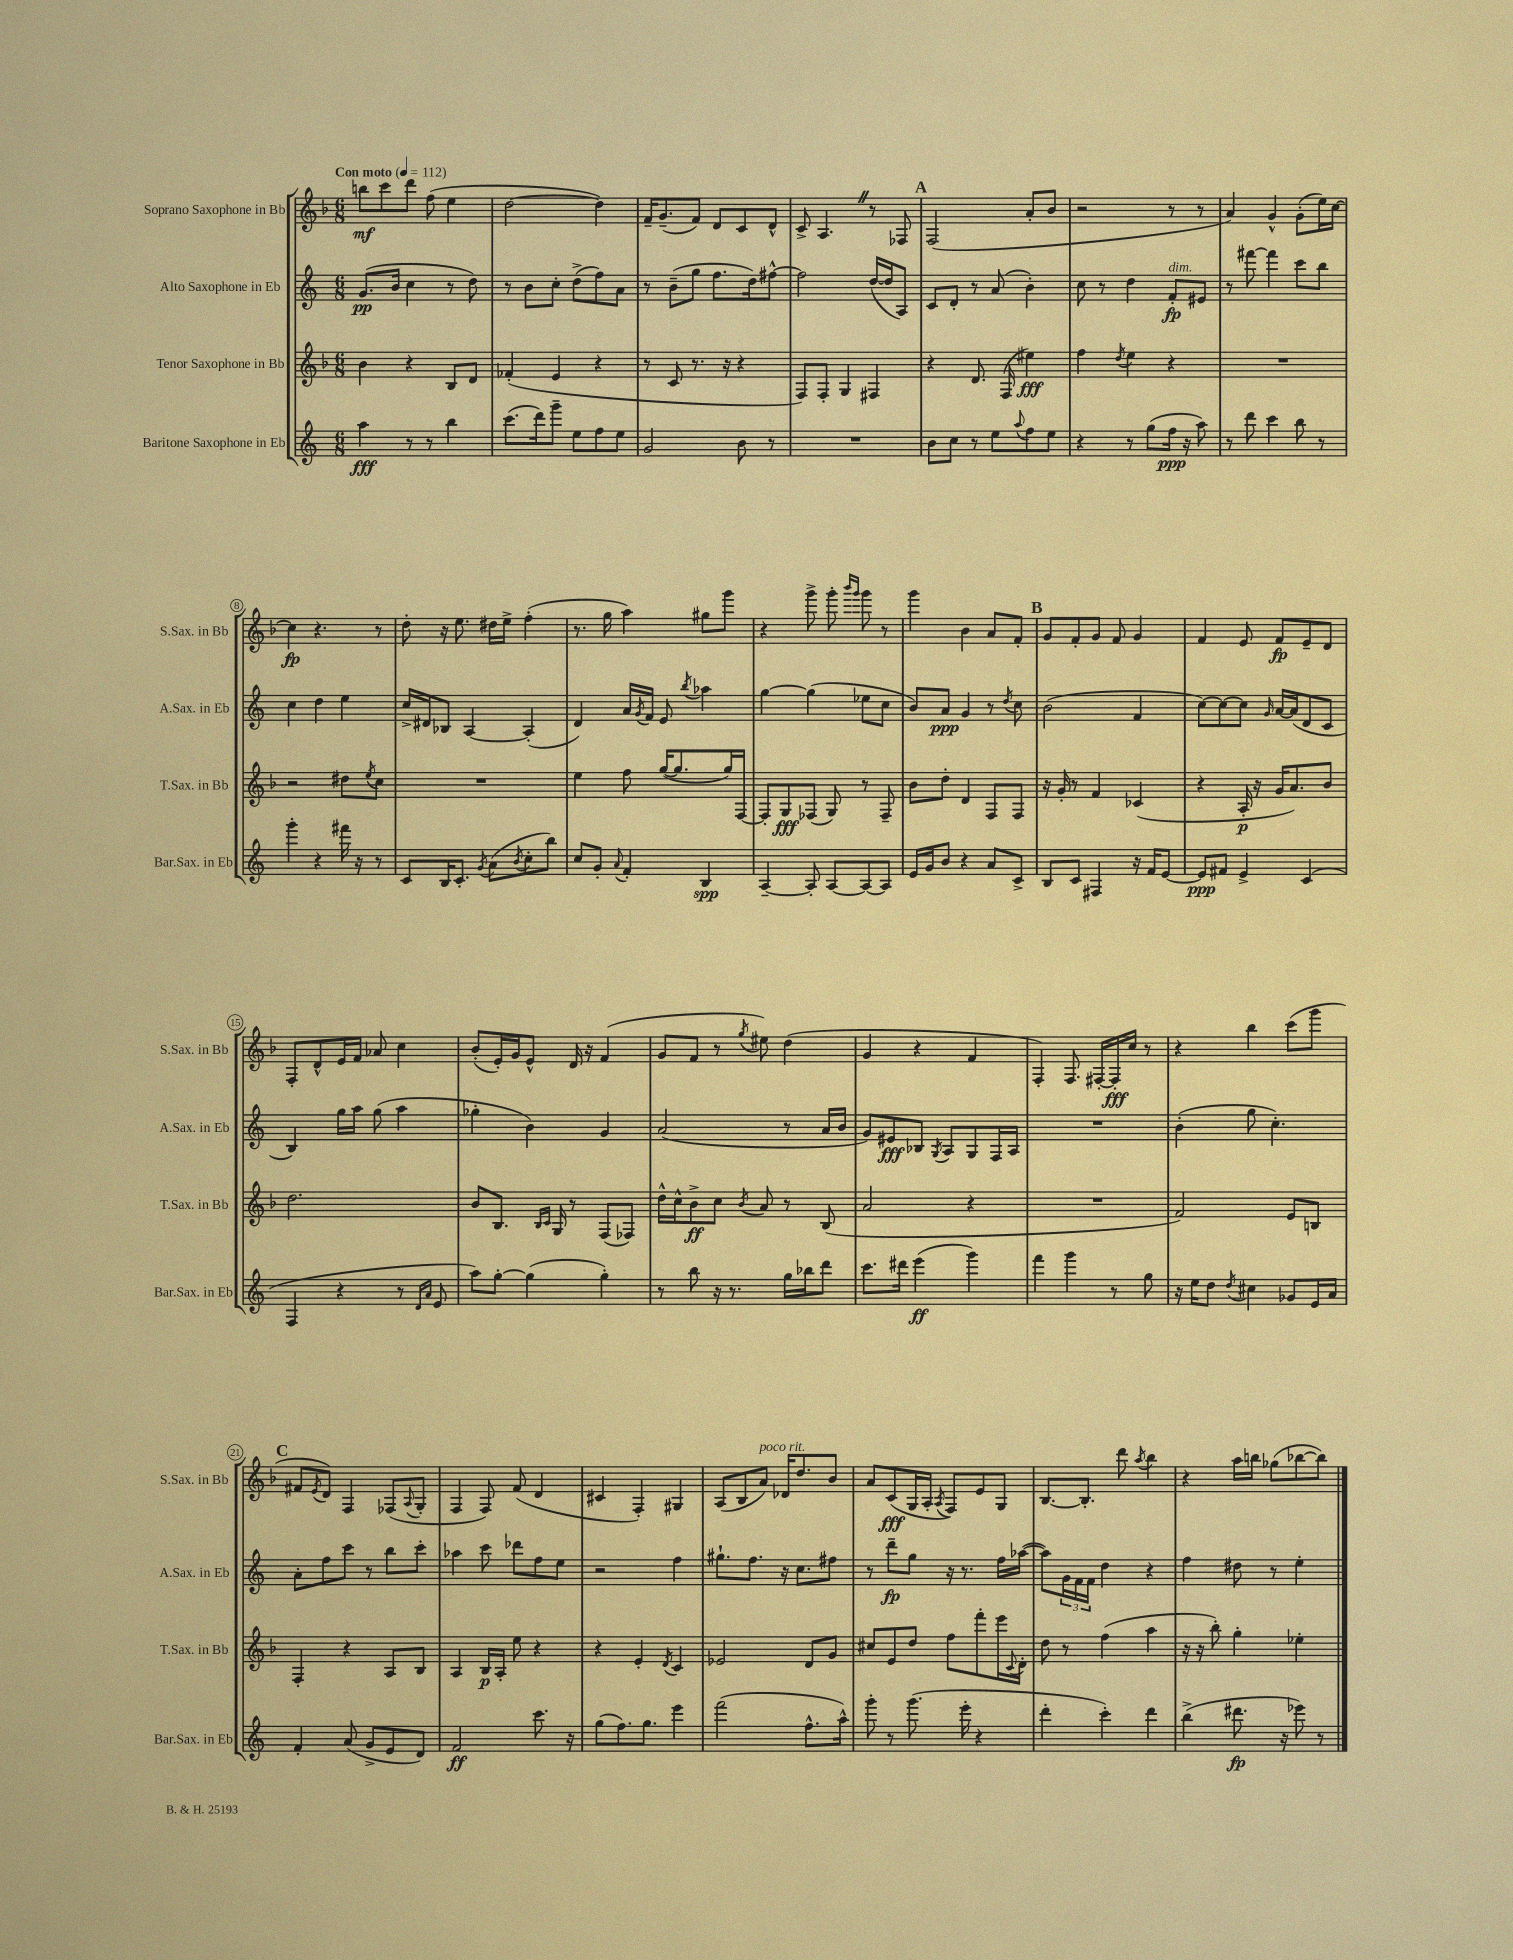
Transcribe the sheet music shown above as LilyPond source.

<<
\new StaffGroup <<
\new Staff = "s0" \with { instrumentName = "Soprano Saxophone in Bb" shortInstrumentName = "S.Sax. in Bb" } {
    \clef treble \key f \major \numericTimeSignature \time 6/8 \tempo "Con moto" 4 = 112
    b''8\mf c'''8 d'''8 f''8( e''4 |
    d''2~ d''4) |
    f'16-- g'8.--( f'8) d'8 c'8 d'8-^ |
    c'8-> a4. \once \override BreathingSign.text = \markup { \musicglyph "scripts.caesura.straight" } \breathe r8 fes8 |
    \mark \markup { \bold "A" } f2( a'8-. bes'8 |
    r2 r8 r8 |
    a'4) g'4-^ g'8-.( e''16) c''16~ |
    c''4\fp r4. r8 |
    d''8-. r16 e''8. dis''16 e''16-> f''4-.( |
    r8. g''16 a''4) gis''8 g'''8 |
    r4 g'''8-> g'''8-. \grace { bes'''16 g'''16 } g'''8 r8 |
    g'''4 bes'4 a'8 f'8-. |
    \mark \markup { \bold "B" } g'8 f'8-. g'8 f'8 g'4 |
    f'4 e'8 f'8\fp e'8-- d'8 |
    f8-. d'8-^ e'16 f'16 aes'8 c''4 |
    bes'8-.( e'16-.) g'16 e'8-^ d'16 r16 f'4( |
    g'8 f'8 r8 \acciaccatura { g''8 } eis''8) d''4( |
    g'4 r4 f'4 |
    f4-.) f8. fis16~-. fis16-.\fff c''16 r8 |
    r4 bes''4 c'''8( g'''8 |
    \mark \markup { \bold "C" } fis'8 \acciaccatura { e'8 } d'8) f4 fes8( \appoggiatura { a8 } g8-. |
    f4 f8) f'8( d'4 |
    cis'4 f4-.) gis4 |
    a8( bes8 a'8^\markup { \italic "poco rit." }) des'16 d''8. bes'8 |
    a'8 c'8\fff( g16 a16-. \acciaccatura { a8 } f8) e'8 g8 |
    bes8.~ bes8.-. d'''8 \acciaccatura { a''8 } bes''4 |
    r4 a''16 b''16 ges''8( bes''8~ bes''8) \bar "|." |
}
\new Staff = "s1" \with { instrumentName = "Alto Saxophone in Eb" shortInstrumentName = "A.Sax. in Eb" } {
    \clef treble \key c \major \numericTimeSignature \time 6/8
    g'8.\pp( b'16 c''4 r8 d''8) |
    r8 b'8 c''8-. d''8->( f''8) a'8 |
    r8 b'8--( g''8 f''8. d''16) fis''8~-^ |
    fis''2 d''16~( d''16 a8) |
    \mark \markup { \bold "A" } c'8 d'8-. r8 a'8( b'4-.) |
    c''8 r8 d''4 f'8-.\fp^\markup { \italic "dim." } eis'8 |
    r8 fis'''8~ fis'''4 c'''8 b''8 |
    c''4 d''4 e''4 |
    c''16-> dis'16 bes8 a4~ a4-.( |
    d'4) a'16 \acciaccatura { g'8 } f'16 e'8 \acciaccatura { b''8 } aes''4 |
    g''4~ g''4( ees''8 c''8 |
    b'8) a'8\ppp g'4 r8 \acciaccatura { d''8 } c''8 |
    \mark \markup { \bold "B" } b'2( f'4 |
    c''8~) c''8~ c''8 \grace { g'16 } a'16~ a'16( d'8 c'8 |
    b4) g''16 a''16 g''8( a''4 |
    ges''4-. b'4) g'4 |
    a'2( r8 a'16 b'16 |
    g'8) eis'8\fff bes8 \acciaccatura { g8 } a8 g8 f16 a16 |
    R2. |
    b'4-.( g''8 c''4.-.) |
    \mark \markup { \bold "C" } a'8-. f''8 c'''8 r8 b''8 c'''8-. |
    aes''4 c'''8 des'''8 f''8 e''8 |
    r2 f''4 |
    gis''8.-! f''8. r16 c''8. fis''8 |
    r8 d'''8--\fp g''8 r16 r8. f''16 aes''16~( |
    aes''8) \tuplet 3/2 { g'16 f'16 f'16 } d''4 r4 |
    f''4 dis''8 r8 e''4-. \bar "|." |
}
\new Staff = "s2" \with { instrumentName = "Tenor Saxophone in Bb" shortInstrumentName = "T.Sax. in Bb" } {
    \clef treble \key f \major \numericTimeSignature \time 6/8
    bes'4 r4 bes8 d'8 |
    fes'4-.( e'4 r4 |
    r8 c'8 r8. r16 r4 |
    f8) f8-. g4 fis4 |
    \mark \markup { \bold "A" } r4 d'8. f16( eis''4\fff) |
    f''4 \acciaccatura { d''8 } e''4 r4 |
    R2. |
    r2 dis''8 \acciaccatura { e''8 } c''8 |
    R2. |
    e''4 f''8 g''16~( g''8. g''16) f16~ |
    f8-. g8\fff fes8( g8) r8 fes8-- |
    bes'8 d''8-. d'4 f8 f8 |
    \mark \markup { \bold "B" } r16 g'16-. r8 f'4 ces'4( |
    r4 a16-.\p r16 g'16 a'8.) bes'8 |
    d''2. |
    bes'8 bes8. \grace { bes16 c'16 } g16 r8 f8( fes8) |
    d''16-^ c''16-^ bes'8->\ff c''8 \acciaccatura { bes'8 } a'8 r8 bes8( |
    a'2 r4 |
    R2. |
    f'2) e'8 b8 |
    \mark \markup { \bold "C" } f4-. r4 a8 bes8 |
    a4 bes16\p a16-. e''8 r4 |
    r4 e'4-. \acciaccatura { d'8 } c'4 |
    ees'2 d'8 g'8 |
    cis''8 e'8 d''8 f''8 f'''8-. e'''16 \appoggiatura { c'8 } d'16-. |
    d''8 r8 f''4( a''4 |
    r16 r16 bes''8-.) g''4-. ees''4-. \bar "|." |
}
\new Staff = "s3" \with { instrumentName = "Baritone Saxophone in Eb" shortInstrumentName = "Bar.Sax. in Eb" } {
    \clef treble \key c \major \numericTimeSignature \time 6/8
    a''4\fff r8 r8 b''4 |
    c'''8.( d'''16) g'''8-- e''8 f''8 e''8 |
    g'2 b'8 r8 |
    R2. |
    \mark \markup { \bold "A" } b'8 c''8 r8 e''8 \appoggiatura { a''8 } f''8 e''8 |
    r4 r8 g''8( f''16\ppp r16 a''8) |
    r8 d'''8 c'''4 b''8 r8 |
    g'''4-. r4 fis'''16 r16 r8 |
    c'8 b16 c'8.-. \acciaccatura { g'8 } a'8( \acciaccatura { b'8 } c''8-. b''8) |
    c''8 g'8-. \appoggiatura { a'8 } f'4-. b4\spp |
    a4~-- a8-. a8~ a8~ a8 |
    e'16 g'16 b'8 r4 a'8 c'8-> |
    \mark \markup { \bold "B" } b8 c'8 fis4 r16 f'16 e'8~ |
    e'8\ppp fis'8 e'4-> c'4( |
    f4 r4 r8 \grace { d'16 a'16 } e'8 |
    a''8) g''8~-. g''4( g''4-.) |
    r8 b''8 r16 r8. g''16 bes''16 d'''8 |
    c'''8. dis'''16 e'''4\ff( g'''4) |
    f'''4 g'''4 r8 g''8 |
    r16 e''16 d''8 \acciaccatura { d''8 } cis''4 ges'8 e'16 a'16 |
    \mark \markup { \bold "C" } f'4-. a'8( g'8-> e'8 d'8) |
    f'2\ff c'''8. r16 |
    g''8( f''8.) g''8. e'''4 |
    f'''2( f''8.-^ a''16-^) |
    g'''8-. r8 g'''8.( e'''16-. r4 |
    d'''4-. c'''4-.) d'''4 |
    b''4->( dis'''8.\fp r16 ees'''8) r8 \bar "|." |
}
>>
>>
\layout { \context { \Score \override BarNumber.stencil = #(make-stencil-circler 0.1 0.3 ly:text-interface::print) } }
